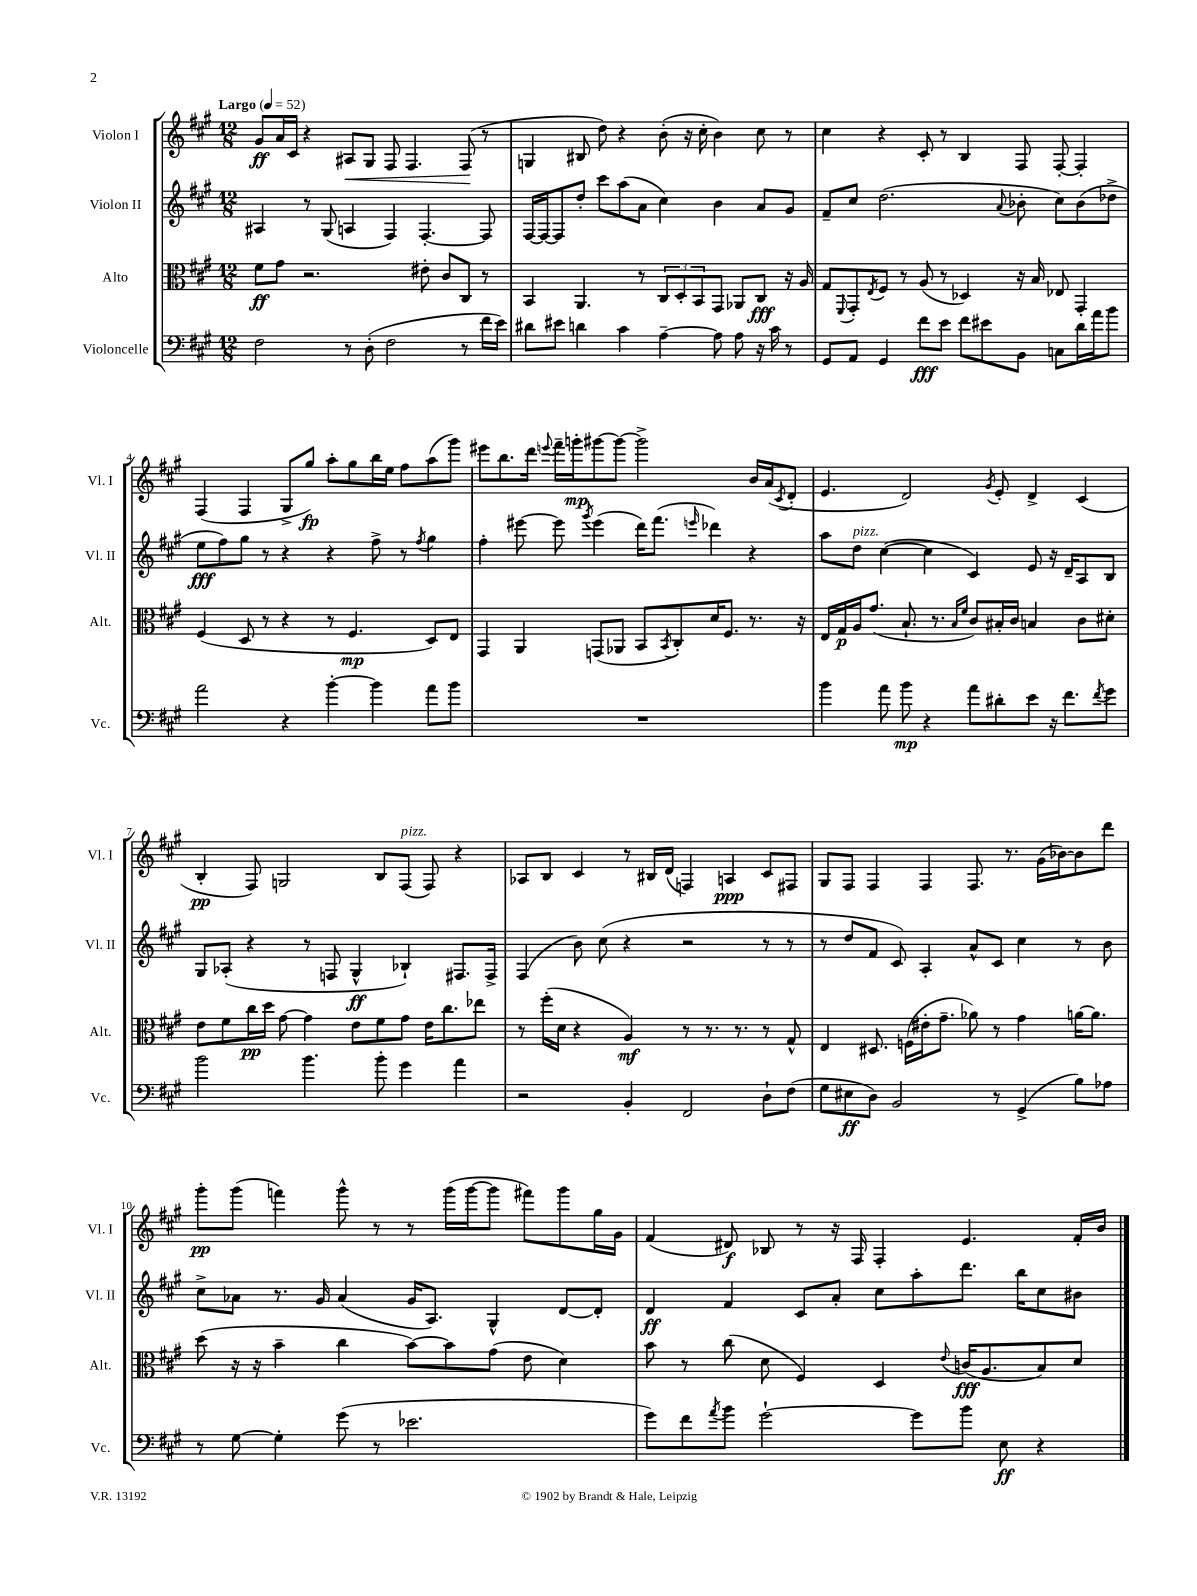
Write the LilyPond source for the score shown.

<<
\new StaffGroup <<
\new Staff = "s0" \with { instrumentName = "Violon I" shortInstrumentName = "Vl. I" } {
    \clef treble \key a \major \numericTimeSignature \time 12/8 \tempo "Largo" 4 = 52
    gis'8\ff a'16 cis'16 r4 ais8\< gis8 fis8 fis4. fis8\!( r8 |
    g4 bis8 d''8) r4 b'8-.( r16 cis''16-. b'4) cis''8 r8 |
    cis''4 r4 cis'8-. r8 b4 fis8 fis8~-. fis4-. |
    fis4( fis4 gis8-> gis''8\fp) a''8-. gis''8 b''16 e''16 fis''8 a''8( gis'''8) |
    eis'''8 b''8. d'''16 \appoggiatura { e'''8 } fis'''16-- g'''16-.\mp gis'''8~ gis'''8~ gis'''2-> b'16 a'16( \acciaccatura { cis'8 } d'8-. |
    e'4. d'2) \acciaccatura { gis'8 } e'8-. d'4-> cis'4( |
    b4-.\pp fis8) g2 b8 fis8^\markup { \italic "pizz." }( fis8) r4 |
    aes8 b8 cis'4 r8 bis16 d'16( f4) a4\ppp cis'8 fis8 |
    gis8 fis8 fis4 fis4 fis8. r8. gis'16( bes'16~) bes'8 d'''8 |
    gis'''8-.\pp gis'''8( f'''4) gis'''8-^ r8 r8 gis'''16( gis'''16~ gis'''8 fis'''8) gis'''8 gis''16 gis'16 |
    fis'4( dis'8\f) bes8 r8 r16 fis16 fis4-. e'4. fis'16-. b'16 \bar "|." |
}
\new Staff = "s1" \with { instrumentName = "Violon II" shortInstrumentName = "Vl. II" } {
    \clef treble \key a \major \numericTimeSignature \time 12/8
    ais4 r8 gis8( a4 fis4) fis4.~-. fis8 |
    fis16~ fis16~ fis8 d''8-. cis'''8 a''8( a'8 cis''4) b'4 a'8 gis'8 |
    fis'8-- cis''8 d''2.( \appoggiatura { a'8 } bes'8-. cis''8) bes'8( des''8-> |
    e''8\fff fis''8) gis''8 r8 r4 r4 fis''8-> r8 \acciaccatura { fis''8 } gis''4 |
    fis''4-. eis'''8~ eis'''8 \acciaccatura { gis'''8 } eis'''4( d'''16) fis'''8.( \grace { e'''16 } des'''4) r4 |
    a''8 d''8^\markup { \italic "pizz." } cis''4~( cis''4 cis'4) e'8 r16 d'16-- a8 b8 |
    gis8 aes8-.( r4 r8 f8 gis4-^\ff bes4-!) fis8. fis16-> |
    fis4( b'8) cis''8( r4 r2 r8 r8 |
    r8 d''8 fis'8 cis'8) a4-. a'8-^ cis'8 cis''4 r8 b'8 |
    cis''8-> aes'8 r8. gis'16 aes'4( gis'16 a8.) gis4-^ d'8~ d'8-. |
    d'4\ff fis'4 cis'8 a'8-. cis''8 a''8-. d'''8. b''16 cis''8 bis'8 \bar "|." |
}
\new Staff = "s2" \with { instrumentName = "Alto" shortInstrumentName = "Alt." } {
    \clef alto \key a \major \numericTimeSignature \time 12/8
    fis'8\ff gis'8 r2. eis'8-. cis'8 cis8 r8 |
    b,4 a,4. r8 \tuplet 3/2 { cis8 d8-. b,8 } gis,8 aes,8 cis8\fff r16 a16 |
    gis8 \appoggiatura { fis,8 } gis,8-. \acciaccatura { e8 } fis8 r8 a8( r8 des4) r16 b16 ees8 gis,4-. |
    fis4( d8 r8 r4 r8 fis4.\mp d8) e8 |
    gis,4 a,4 g,8( aes,8 b,8 \acciaccatura { b,8 } cis8-.) d'16 fis8. r8. r16 |
    e16 gis16\p a16 gis'8.( b8.-! r8. \grace { b16 fis'16 } cis'8) bis16-. cis'16 b4 cis'8 dis'8-. |
    e'8 fis'8 cis''16\pp d''16 gis'8~ gis'4 e'8 fis'8 gis'8 e'16 cis''8. ees''8 |
    r8 fis''16-.( d'16 r4 a4\mf) r8 r8. r8. r8 gis8-^ |
    e4 dis8. f16( eis'16-. gis'8.-- aes'8) r8 gis'4 a'16~ a'8. |
    d''8( r16 r16 b'4-- cis''4 b'8~) b'8 gis'8( e'8 d'4) |
    b'8 r8 cis''8( d'8 fis4) d4 \appoggiatura { e'8 } c'16\fff( a8. b8) d'8 \bar "|." |
}
\new Staff = "s3" \with { instrumentName = "Violoncelle" shortInstrumentName = "Vc." } {
    \clef bass \key a \major \numericTimeSignature \time 12/8
    fis2 r8 d8-.( fis2 r8 fis'16 e'16) |
    dis'8 eis'8 d'4 cis'4 a4~-- a8 a8 r16 cis'16 r8 |
    gis,8 a,8 gis,4 fis'8\fff e'8 fis'8 eis'8 b,8 c8 d'16 a'16 b'8 |
    a'2 r4 b'4~-. b'4 a'8 b'8 |
    R1. |
    b'4 a'8 b'8\mp r4 a'8 dis'8-. e'8 r16 fis'8. \acciaccatura { fis'8 } gis'8 |
    b'2 b'4. b'8-. gis'4 a'4 |
    r2 b,4-. fis,2 d8-! fis8( |
    gis8 eis8\ff d8) b,2 r8 gis,4->( b8) aes8 |
    r8 gis8~ gis4-. gis'8( r8 ees'2. |
    gis'8) fis'8 \acciaccatura { a'8 } b'8 gis'2~-! gis'8 b'8 e8\ff r4 \bar "|." |
}
>>
>>
